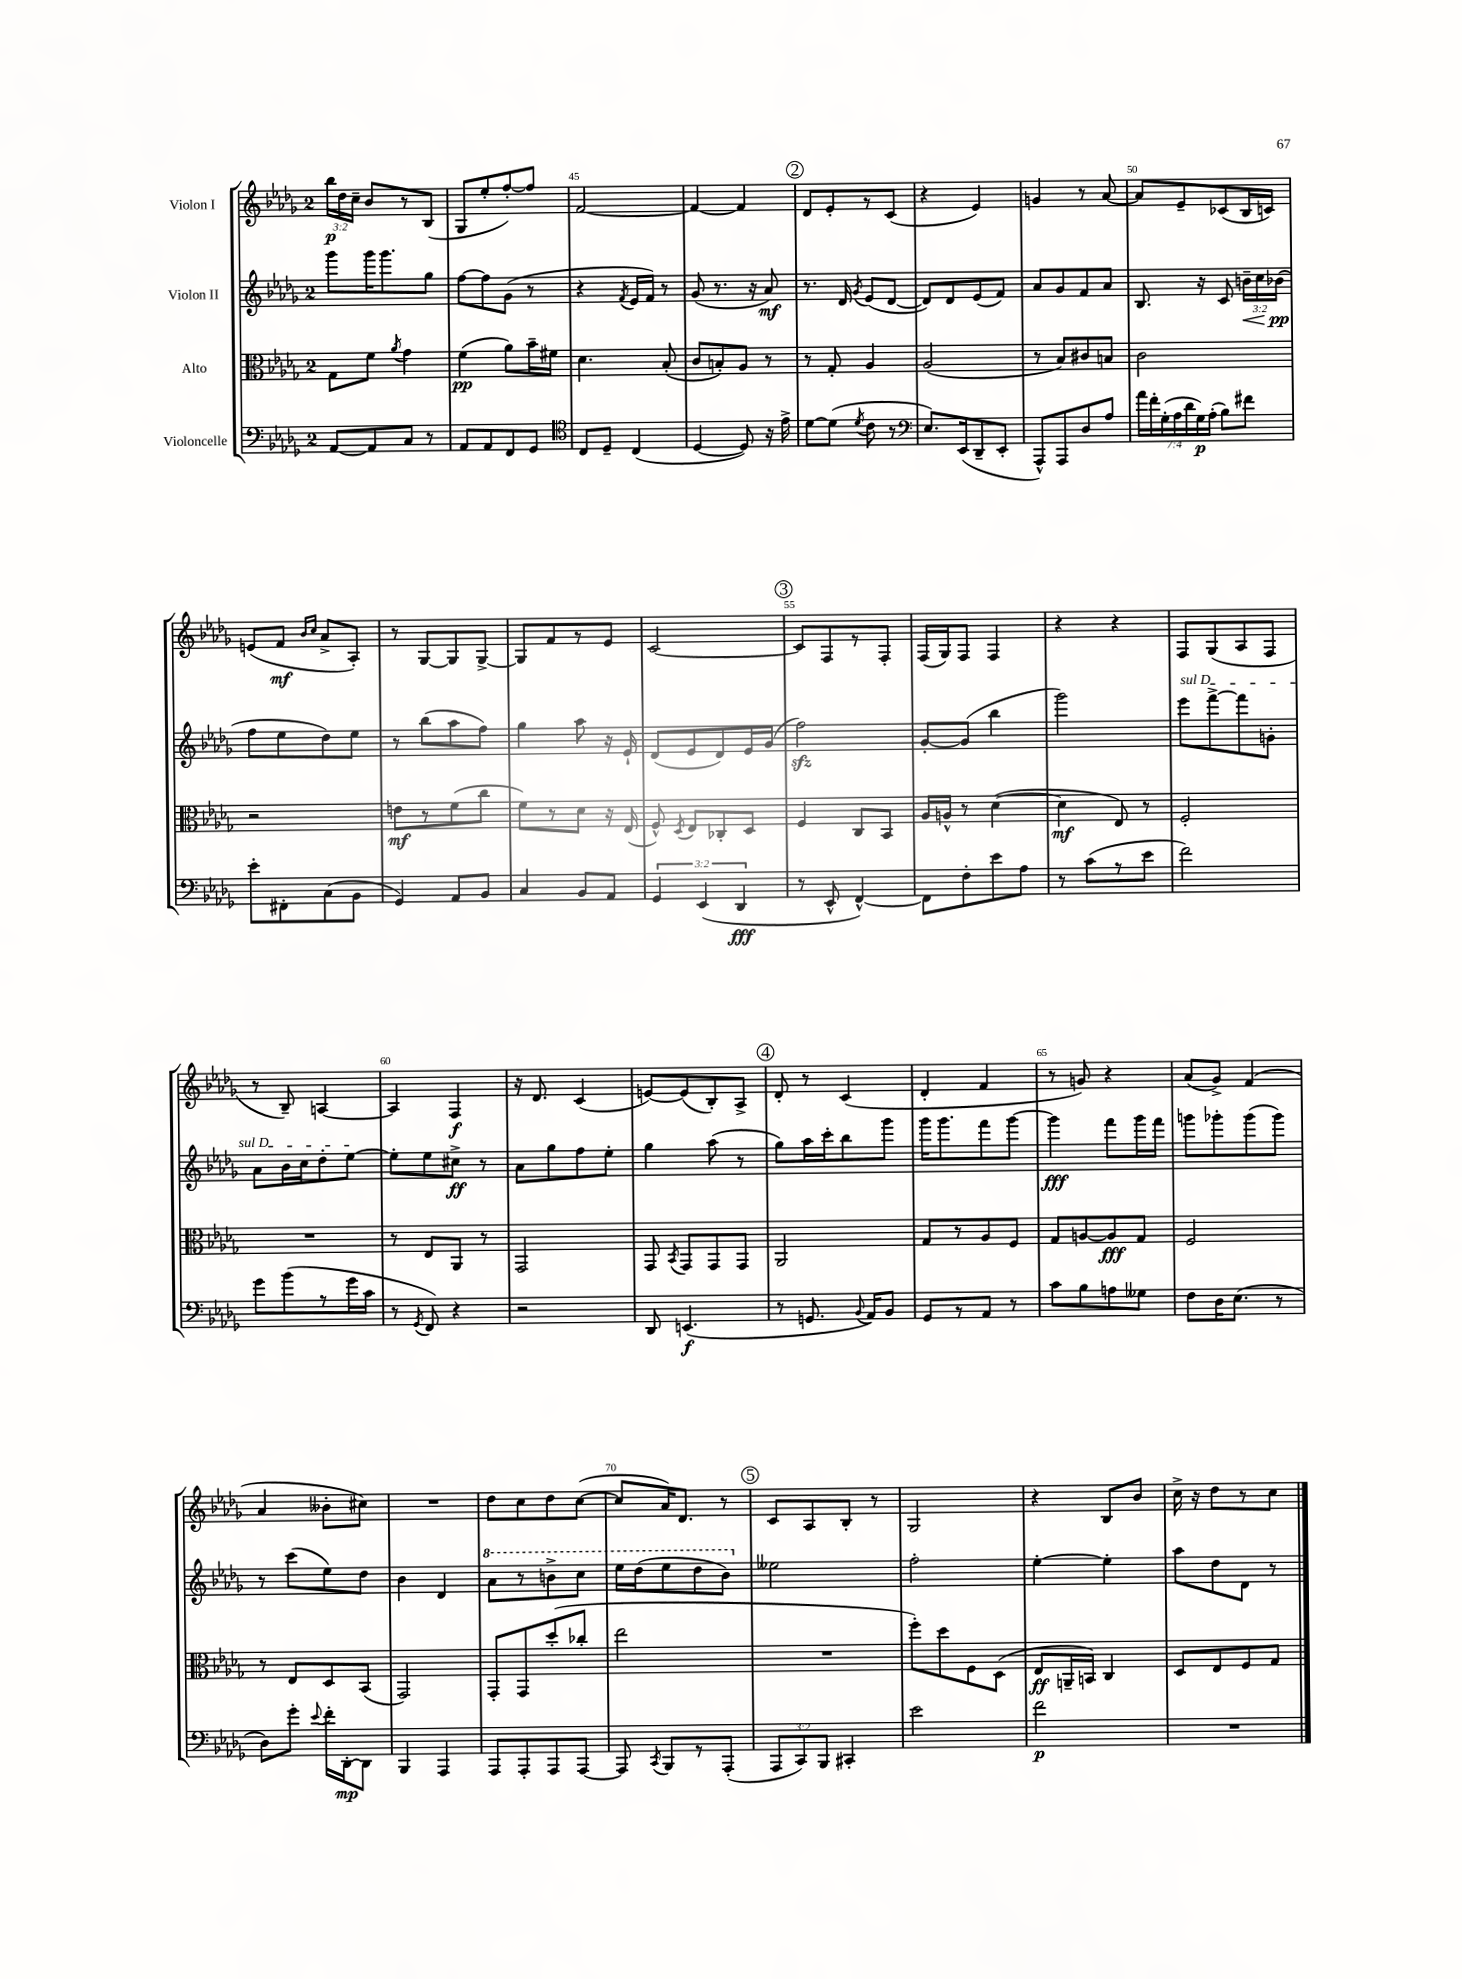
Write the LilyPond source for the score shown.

<<
\new StaffGroup <<
\new Staff = "s0" \with { instrumentName = "Violon I" } {
    \clef treble \key des \major \once \override Staff.TimeSignature.style = #'single-digit \time 2/4 \override Staff.TupletNumber.text = #tuplet-number::calc-fraction-text
    \autoBeamOff \tuplet 3/2 { bes''16[\p des''16 c''16]-- } bes'8[ r8 bes8]( |
    ges8[ ees''8-. f''8~-.) f''8] |
    f'2~ |
    f'4~ f'4 |
    \mark \markup { \circle "2" } des'8[ ees'8-. r8 c'8]( |
    r4 ees'4) |
    g'4 r8 aes'8~ |
    aes'8[ ees'8-- ces'8( bes16 c'16]) |
    e'8[( f'8]\mf \grace { bes'16[ c''16] } aes'8[-> aes8]-.) |
    r8 ges8[~ ges8 ges8]~-> |
    ges8[ f'8 r8 ees'8] |
    c'2~ |
    \mark \markup { \circle "3" } c'8[ f8 r8 f8]-. |
    f16[( ges16) f8] f4 |
    r4 r4 |
    f8[ ges8( aes8 f8] |
    r8 bes8--) a4~ |
    a4 f4\f |
    r16 des'8. c'4( |
    e'8[~) e'8( bes8-.) aes8]-> |
    \mark \markup { \circle "4" } des'8-. r8 c'4( |
    des'4-. f'4 |
    r8 g'8) r4 |
    aes'8[( ges'8]->) f'4( |
    aes'4 beses'8[-. cis''8]) |
    R2 |
    des''8[ c''8 des''8 c''8]~( |
    c''8[ aes'16) des'8.] r8 |
    \mark \markup { \circle "5" } c'8[ aes8 bes8]-. r8 |
    ges2 |
    r4 bes8[ bes'8] |
    c''16-> r16 des''8[ r8 c''8] \bar "|." |
}
\new Staff = "s1" \with { instrumentName = "Violon II" } {
    \clef treble \key des \major \once \override Staff.TimeSignature.style = #'single-digit \time 2/4 \override Staff.TupletNumber.text = #tuplet-number::calc-fraction-text
    \autoBeamOff ges'''8[ ges'''16 ges'''8. ges''8] |
    f''8[~ f''8 ges'8]( r8 |
    r4 \acciaccatura { f'8 } ees'16[ f'16]) r8 |
    ges'8( r8. r16 aes'8\mf) |
    \mark \markup { \circle "2" } r8. des'16 \acciaccatura { ges'8 } ees'8[( des'8]~ |
    des'8[) des'8 ees'8( f'8]) |
    aes'8[ ges'8 f'8 aes'8] |
    bes8. r16 c'8 \tuplet 3/2 { b'16[--\< c''16 bes'16]\pp\!( } |
    f''8[ ees''8 des''8) ees''8] |
    r8 bes''8[( aes''8 f''8]) |
    ges''4 aes''8 r16 ees'16-! |
    des'8[( ees'8 des'8) ees'16 ges'16]( |
    \mark \markup { \circle "3" } f''2\sfz) |
    ges'8[~-. ges'8]( bes''4 |
    ges'''2) |
    \once \override TextSpanner.bound-details.left.text = \markup { \italic "sul D" } ees'''8[\startTextSpan f'''8~-> f'''8 g'8]-. |
    aes'8[ bes'16 c''16 des''8-. ees''8]~\stopTextSpan |
    ees''8[-. ees''8 cis''8]->\ff r8 |
    aes'8[ ges''8 f''8 ees''8]-. |
    ges''4 aes''8( r8 |
    \mark \markup { \circle "4" } ges''8[) aes''16 c'''16-. bes''8 ges'''8] |
    ges'''16[ ges'''8. f'''8 ges'''8]~ |
    ges'''4\fff f'''8[ ges'''16 f'''16] |
    g'''8[ ges'''8-. ges'''8( ges'''8]) |
    r8 c'''8[( ees''8) des''8] |
    bes'4 des'4 |
    \ottava #1 aes''8[ r8 b''8-> c'''8] |
    ees'''16[ des'''16( ees'''8 des'''8 bes''8]) \ottava #0 |
    \mark \markup { \circle "5" } eeses''2 |
    f''2-. |
    ees''4~-. ees''4-. |
    aes''8[ des''8 des'8] r8 \bar "|." |
}
\new Staff = "s2" \with { instrumentName = "Alto" } {
    \clef alto \key des \major \once \override Staff.TimeSignature.style = #'single-digit \time 2/4
    \autoBeamOff ges8[ f'8] \acciaccatura { aes'8 } ges'4 |
    f'4\pp( aes'8[) bes'16-- fis'16] |
    des'4. bes8-.( |
    c'8[ b8-.) aes8] r8 |
    \mark \markup { \circle "2" } r8 ges8-. aes4 |
    aes2( |
    r8 bes8[) cis'8 b8] |
    c'2 |
    r2 |
    e'8[\mf r8 f'8( c''8] |
    f'8[) r8 des'8] r16 ees16( |
    f8-^) \acciaccatura { des8 } ees8[ ces8-. des8] |
    \mark \markup { \circle "3" } f4 c8[ bes,8] |
    aes16[ a16]-^ r8 des'4~( |
    des'4\mf ees8) r8 |
    f2-. |
    R2 |
    r8 ees8[ aes,8] r8 |
    ges,2 |
    ges,8 \acciaccatura { bes,8 } ges,8[ ges,8 ges,8] |
    \mark \markup { \circle "4" } aes,2 |
    ges8[ r8 aes8 f8] |
    ges8[ a8~ a8\fff ges8] |
    f2 |
    r8 ees8[ des8 bes,8]( |
    ges,2) |
    ges,8[-. ges,8 des''8-.( ces''8]-. |
    ees''2 |
    \mark \markup { \circle "5" } R2 |
    f''8[-.) des''8 f8 des8]( |
    ees8[\ff a,16-- b,16]) c4 |
    des8[ ees8 f8 ges8] \bar "|." |
}
\new Staff = "s3" \with { instrumentName = "Violoncelle" } {
    \clef bass \key des \major \once \override Staff.TimeSignature.style = #'single-digit \time 2/4 \override Staff.TupletNumber.text = #tuplet-number::calc-fraction-text
    \autoBeamOff aes,8[~ aes,8 c8] r8 |
    aes,8[ aes,8 f,8 ges,8] |
    \clef tenor c8[ des8]-- c4( |
    des4~ des8) r16 ees'16-> |
    \mark \markup { \circle "2" } des'8[~ des'8]( \acciaccatura { des'8 } c'8 r8 |
    \clef bass ees8.[) ees,16( des,8-- ees,8]-. |
    aes,,8[-^) aes,,8 des8 aes8] |
    \tuplet 7/4 { aes'16[ f'16-. ges16-.( aes16 des'16 ges16\p) aes16]-.( } bes8[) fis'8] |
    ees'8[-. fis,8-. c8( bes,8] |
    ges,4) aes,8[ bes,8] |
    c4 bes,8[ aes,8] |
    \tuplet 3/2 { ges,4 ees,4( des,4\fff } |
    \mark \markup { \circle "3" } r8 ees,8-^ f,4~-^) |
    f,8[ f8-. ees'8 aes8] |
    r8 c'8[( r8 ees'8] |
    f'2) |
    ges'8[ bes'8( r8 ges'16 c'16] |
    r8 \acciaccatura { ges,8 } f,8) r4 |
    r2 |
    des,8 e,4.\f( |
    \mark \markup { \circle "4" } r8 g,8. \appoggiatura { bes,8 } aes,16[) bes,8] |
    ges,8[ r8 aes,8] r8 |
    c'8[ bes8 a8 geses8] |
    f8[ des16 ees8.]( r8 |
    des8[) ges'8]-. \appoggiatura { ees'8 } f'16[-. des,16~-.\mp des,8] |
    bes,,4 aes,,4 |
    aes,,8[ aes,,8-. aes,,8 aes,,8]~ |
    aes,,8 \acciaccatura { c,8 } bes,,8[ r8 aes,,8]-.( |
    \mark \markup { \circle "5" } \tuplet 3/2 { aes,,8[ c,8) bes,,8] } cis,4-. |
    ees'2 |
    f'2\p |
    R2 \bar "|." |
}
>>
>>
\layout { \context { \Score currentBarNumber = #43 \override BarNumber.break-visibility = ##(#f #t #t) barNumberVisibility = #(every-nth-bar-number-visible 5) } }
